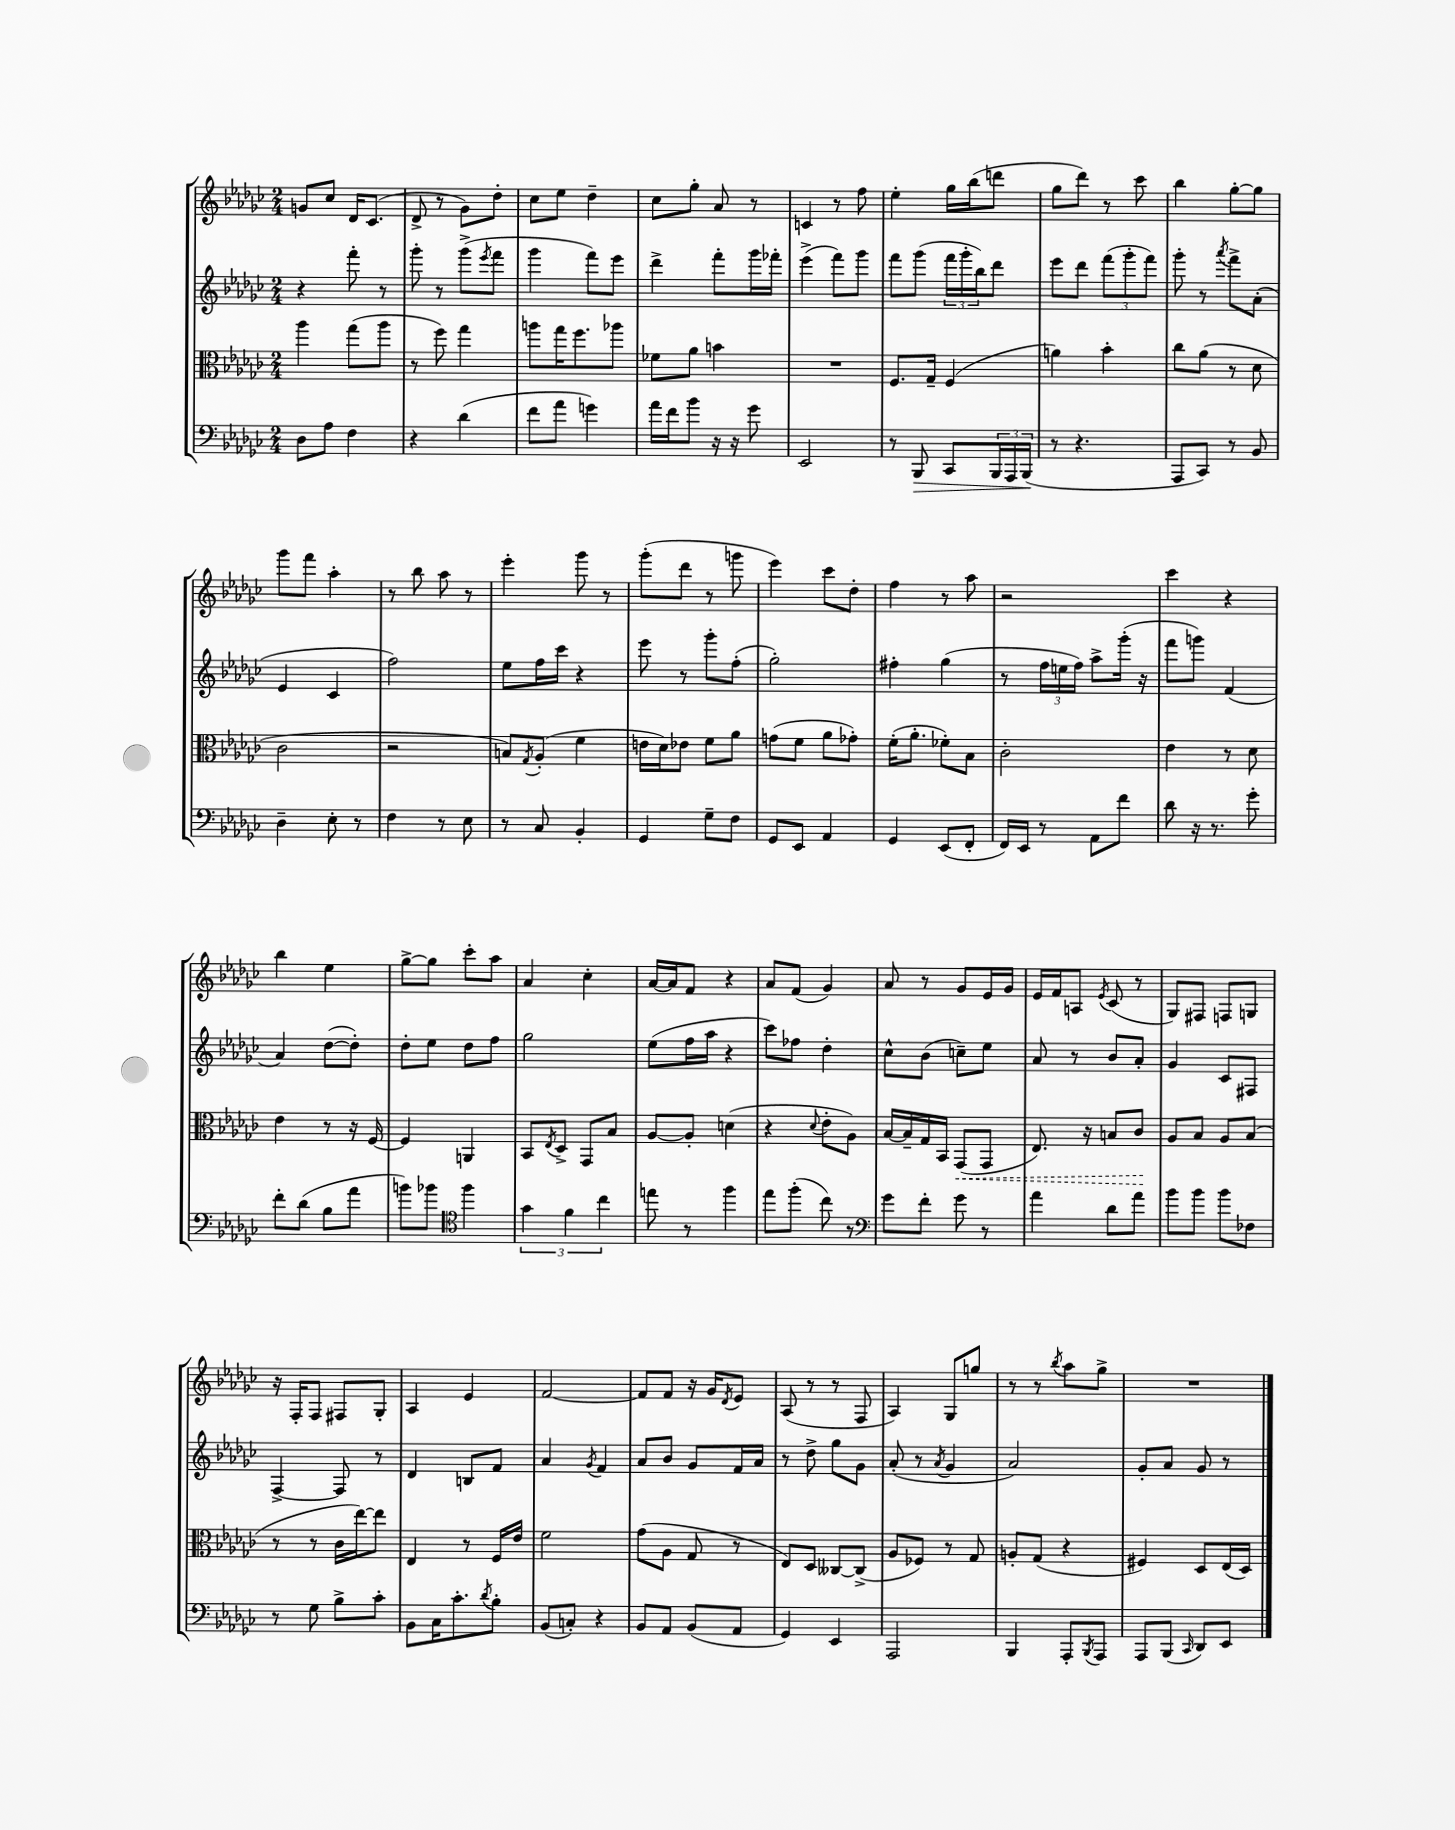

**kern	**dynam	**kern	**dynam	**kern	**kern
*part4	*part4	*part3	*part3	*part2	*part1
*staff4	*staff4	*staff3	*staff3	*staff2	*staff1
*clefF4	*	*clefC3	*	*clefG2	*clefG2
*k[b-e-a-d-g-c-]	*	*k[b-e-a-d-g-c-]	*	*k[b-e-a-d-g-c-]	*k[b-e-a-d-g-c-]
*M2/4	*	*M2/4	*	*M2/4	*M2/4
=15	=15	=15	=15	=15	=15
8D-\L	.	4aa-\	.	4r	8gn/L
8A-\J	.	.	.	.	8cc-/J
4F\	.	(8gg-\L	.	8fff'\	16d-/KL
.	.	.	.	.	(8.c-/J
.	.	8aa-\J	.	8r	.
=16	=16	=16	=16	=16	=16
4r	.	8r	.	8ggg-'\	8d-^/
.	.	8ff\)	.	8r	8r
(4d-\	.	4gg-\	.	(8ggg-^\L	8g-\L)
.	.	.	.	8qeee-/	.
.	.	.	.	8fff\J	8dd-'\J
=17	=17	=17	=17	=17	=17
8f\L	.	8aan\L	.	4ggg-\	8cc-\L
8a-\J	.	16gg-\K	.	.	8ee-\J
.	.	8.ff\	.	.	.
4gn\)	.	.	.	8fff\L)	4dd-~\
.	.	8aa-X\J	.	8eee-\J	.
=18	=18	=18	=18	=18	=18
16a-\LL	.	8f-X\L	.	4ddd-^\	8cc-\L
16f\J	.	.	.	.	.
8b-\J	.	8a-\J	.	.	8gg-'\J
16r	.	4bn\	.	8fff'\L	8a-/
16r	.	.	.	.	.
8g-\	.	.	.	16ggg-\L	8r
.	.	.	.	16fff-X'\JJ	.
=19	=19	=19	=19	=19	=19
2EE-/	.	2r	.	(4eee-^\	4cn/
.	.	.	.	8fff\L)	8r
.	.	.	.	8ggg-\J	8ff\
=20	=20	=20	=20	=20	=20
8r	.	8.F/L	.	8fff\L	4ee-'\
!	!LO:HP:b	!	!	!	!
8BBB-/	>	.	.	(8ggg-\J	.
.	.	16G-~/Jk	.	.	.
8CC-/L	.	(4F/	.	24fff\LL	16gg-\LL
.	.	.	.	24ggg-'\	.
.	.	.	.	.	(16bb-\J
.	.	.	.	24bb-\J)	.
24BBB-/L	.	.	.	8ddd-\J	8dddn\J
24AAA-/	.	.	.	.	.
(24BBB-/JJ	.	.	.	.	.
.	]	.	.	.	.
=21	=21	=21	=21	=21	=21
8r	.	4an\)	.	8eee-\L	8gg-\L
4.r	.	.	.	8ddd-\J	8ddd-\J)
.	.	4b-'\	.	(12fff\L	8r
.	.	.	.	12ggg-'\	.
.	.	.	.	.	8ccc-\
.	.	.	.	12fff\J)	.
=22	=22	=22	=22	=22	=22
8AAA-/L	.	8cc-\L	.	8ggg-'\	4bb-\
8CC-/J)	.	(8a-\J	.	8r	.
.	.	.	.	8qaaa-/	.
8r	.	8r	.	8fff^\L	[8gg-'\L
8BB-/	.	8d-\	.	(8a-'\J	8gg-\J]
!!LO:LB:g=z
=23	=23	=23	=23	=23	=23
4D-~\	.	2c-\	.	4e-/	8ggg-\L
.	.	.	.	.	8fff\J
8E-'\	.	.	.	4c-/	4aa-'\
8r	.	.	.	.	.
=24	=24	=24	=24	=24	=24
4F\	.	2r	.	2ff\)	8r
.	.	.	.	.	8bb-\
8r	.	.	.	.	8aa-\
8E-\	.	.	.	.	8r
=25	=25	=25	=25	=25	=25
8r	.	8Bn/L)	.	8ee-\L	4eee-'\
.	.	8qG-/	.	.	.
8C-/	.	(8A-'/J	.	16ff\L	.
.	.	.	.	16ccc-\JJ	.
4BB-'/	.	4f\	.	4r	8ggg-\
.	.	.	.	.	8r
=26	=26	=26	=26	=26	=26
4GG-/	.	16en\LL	.	8eee-\	(8ggg-'\L
.	.	16d-\J)	.	.	.
.	.	8e-X\J	.	8r	8ddd-\J
8G-~\L	.	8f\L	.	8ggg-'\L	8r
8F\J	.	8a-\J	.	(8ff'\J	8gggn\
=27	=27	=27	=27	=27	=27
8GG-/L	.	(8gn\L	.	2gg-'\)	4eee-\)
8EE-/J	.	8f\J	.	.	.
4AA-/	.	8a-\L	.	.	8ccc-\L
.	.	8g-X'\J)	.	.	8dd-'\J
=28	=28	=28	=28	=28	=28
4GG-/	.	(16f'\KL	.	4ff#X'\	4ff\
.	.	8.a-'\J	.	.	.
(8EE-/L	.	8f-X'\L)	.	(4gg-\	8r
8FF'/J	.	8B-\J	.	.	8aa-\
=29	=29	=29	=29	=29	=29
16FF/LL)	.	2c-'\	.	8r	2r
16EE-/JJ	.	.	.	.	.
8r	.	.	.	24ff\LL	.
.	.	.	.	24een\	.
.	.	.	.	24ff\JJ)	.
8AA-\L	.	.	.	8aa-^\L	.
8f\J	.	.	.	(16ggg-'\Jk	.
.	.	.	.	16r	.
=30	=30	=30	=30	=30	=30
8d-\	.	4e-\	.	8fff\L	4ccc-\
16r	.	.	.	8gggn\J)	.
8.r	.	.	.	.	.
.	.	8r	.	(4f/	4r
8g-'\	.	8d-\	.	.	.
!!LO:LB:g=z
=31	=31	=31	=31	=31	=31
8f'\L	.	4e-\	.	4a-/)	4bb-\
(8d-\J	.	.	.	.	.
8B-\L	.	8r	.	([8dd-\L	4ee-\
8a-\J	.	16r	.	8dd-'\J])	.
.	.	[16F/	.	.	.
=32	=32	=32	=32	=32	=32
8bn\L)	.	4F/]	.	8dd-'\L	[8gg-^\L
8b-X\J	.	.	.	8ee-\J	8gg-\J]
*clefC4	*	*	*	*	*
4ff\	.	4AAn/	.	8dd-\L	8ccc-'\L
.	.	.	.	8ff\J	8aa-\J
=33	=33	=33	=33	=33	=33
6g-\	.	8BB-/L	.	2gg-\	4a-/
.	.	8qE-/	.	.	.
.	.	8D-^/J	.	.	.
6f\	.	.	.	.	.
.	.	8GG-/L	.	.	4cc-'\
6cc-\	.	.	.	.	.
.	.	8B-/J	.	.	.
=34	=34	=34	=34	=34	=34
8een\	.	[8A-/L	.	(8ee-\L	[16a-/LL
.	.	.	.	.	16a-/J]
8r	.	8A-'/J]	.	16ff\L	8f/J
.	.	.	.	16aa-\JJ	.
4ff\	.	(4dn\	.	4r	4r
=35	=35	=35	=35	=35	=35
8ee-\L	.	4r	.	8ccc-\L)	8a-/L
(8ff'\J	.	.	.	8ff-X\J	(8f/J
.	.	8qqd-/	.	.	.
8cc-\)	.	8e-'\L	.	4dd-'\	4g-/)
8r	.	8A-\J)	.	.	.
=36	=36	=36	=36	=36	=36
*clefF4	*	*	*	*	*
8g-\L	.	[16B-/LL	.	8cc-^^\L	8a-/
.	.	16B-~/]	.	.	.
8f'\J	.	16G-/	.	(8b-\J	8r
.	.	16BB-/JJ	.	.	.
!	!	!	!LO:HP:b	!	!
8g-\	.	(8GG-/L	<	8ccn~\L)	8g-/L
8r	.	8GG-/J	.	8ee-\J	16e-/L
.	.	.	.	.	16g-/JJ
=37	=37	=37	=37	=37	=37
4a-\	.	8.E-/)	.	8a-/	16e-/LL
.	.	.	.	.	16f/J
.	.	.	.	8r	8An/J
.	.	16r	.	.	.
.	.	.	.	.	8qe-/
8d-\L	.	8Bn/L	.	8b-/L	(8c-/
8a-\J	.	8c-/J	.	8a-'/J	8r
.	.	.	[	.	.
=38	=38	=38	=38	=38	=38
8b-\L	.	8A-/L	.	4g-/	8G-/L)
8b-\J	.	8B-/J	.	.	8F#X/J
8b-\L	.	8A-/L	.	8c-/L	8Fn/L
8F-X\J	.	(8B-/J	.	8F#X/J	8Gn/J
!!LO:LB:g=z
=39	=39	=39	=39	=39	=39
8r	.	8r	.	[4F^/	16r
.	.	.	.	.	16F'/KL
8G-\	.	8r	.	.	8F/J
8B-^\L	.	16c-\LL	.	8F/]	8F#X/L
.	.	[16ee-\J)	.	.	.
8c-'\J	.	8ee-\J]	.	8r	8G-'/J
=40	=40	=40	=40	=40	=40
8BB-\L	.	4E-/	.	4d-/	4A-/
16C-\K	.	.	.	.	.
8.c-'\	.	.	.	.	.
.	.	8r	.	8Bn/L	4e-/
8qd-/	.	.	.	.	.
8B-'\J	.	16F/LL	.	8f/J	.
.	.	16e-/JJ	.	.	.
=41	=41	=41	=41	=41	=41
(8BB-/L	.	2f\	.	4a-/	[2f/
8Cn'/J)	.	.	.	.	.
.	.	.	.	8qg-/	.
4r	.	.	.	4f/	.
=42	=42	=42	=42	=42	=42
8BB-/L	.	(8g-\L	.	8a-/L	8f/L]
8AA-/J	.	8A-\J	.	8b-/J	8f/J
(8BB-/L	.	8G-/	.	8g-/L	16r
.	.	.	.	.	16g-/KL
.	.	.	.	.	8qd-/
8AA-/J	.	8r	.	16f/L	8e-/J
.	.	.	.	16a-/JJ	.
=43	=43	=43	=43	=43	=43
4GG-/)	.	8E-/L)	.	8r	(8A-/
.	.	8D-/J	.	8dd-^\	8r
4EE-/	.	[8C--X/L	.	8gg-\L	8r
.	.	(8C--^/J]	.	8g-\J	8F/
=44	=44	=44	=44	=44	=44
2AAA-/	.	8A-/L	.	(8a-'/	4A-/)
.	.	8F-X/J)	.	8r	.
.	.	.	.	8qa-/	.
.	.	8r	.	4g-/	8G-/L
.	.	8G-/	.	.	8ggn/J
=45	=45	=45	=45	=45	=45
4BBB-/	.	8An'/L	.	2a-/)	8r
.	.	(8G-/J	.	.	8r
.	.	.	.	.	8qbb-/
8AAA-'/L	.	4r	.	.	8aa-\L
8qBBB-/	.	.	.	.	.
8AAA-/J	.	.	.	.	8gg-^\J
=46	=46	=46	=46	=46	=46
8AAA-/L	.	4F#X/)	.	8g-'/L	2r
(8BBB-/J	.	.	.	8a-/J	.
16qqCC-/	.	.	.	.	.
8DD-/L)	.	8D-/L	.	8g-/	.
8EE-/J	.	(16E-/L	.	8r	.
.	.	16D-/JJ)	.	.	.
==	==	==	==	==	==
*-	*-	*-	*-	*-	*-
